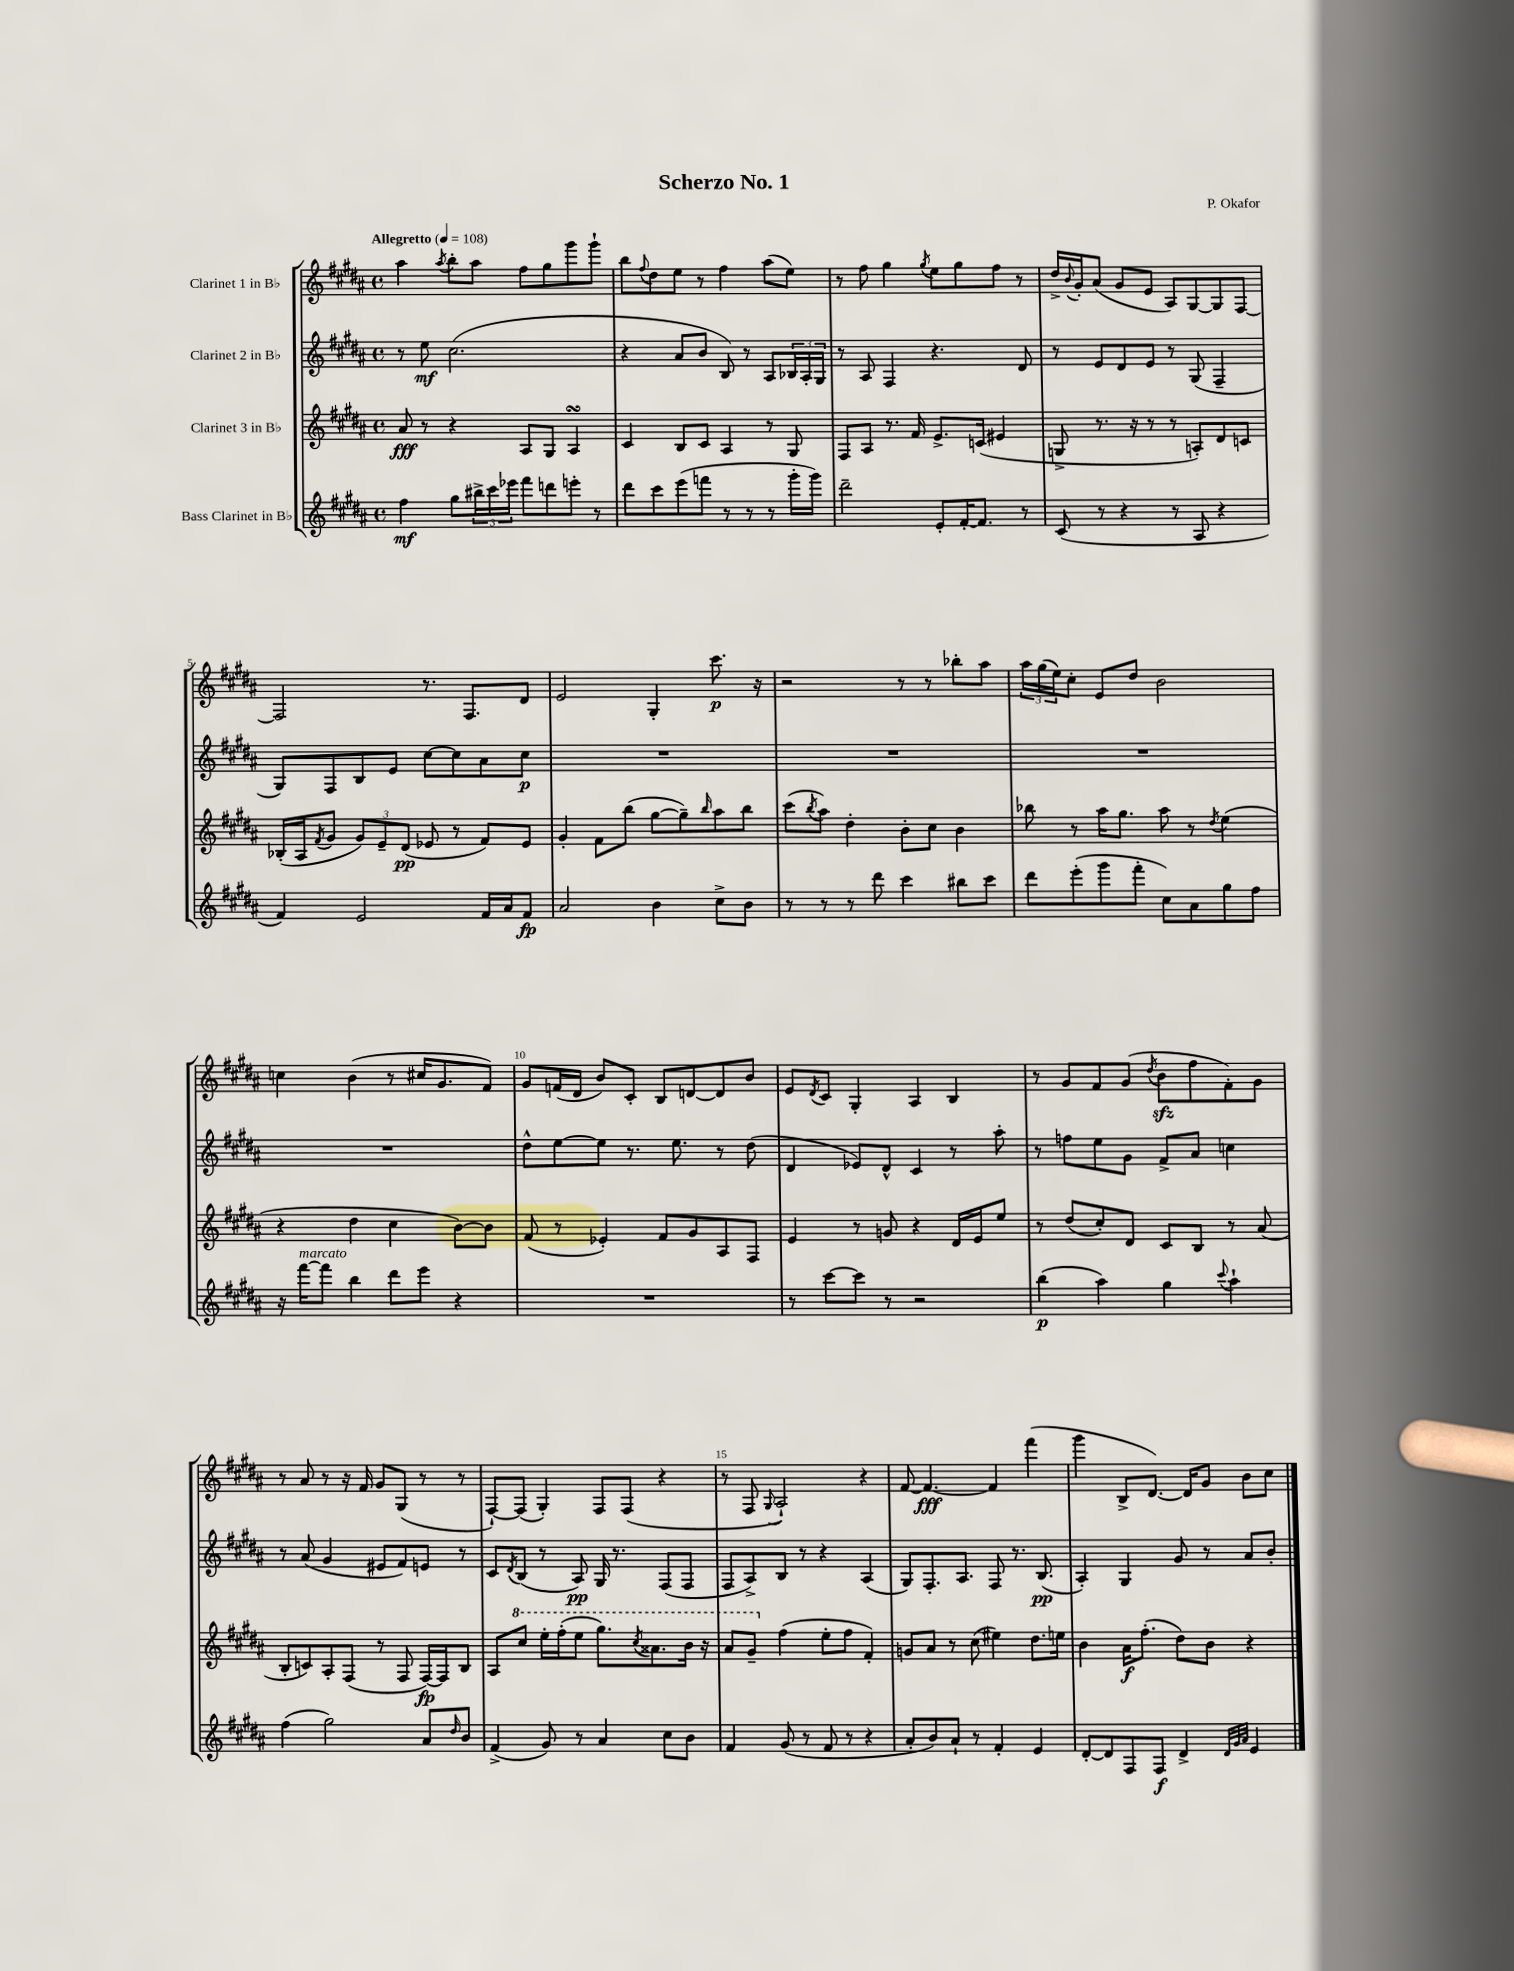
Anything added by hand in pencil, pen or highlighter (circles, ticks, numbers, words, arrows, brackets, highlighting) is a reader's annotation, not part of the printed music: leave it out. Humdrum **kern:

**kern	**kern	**kern	**kern
*staff4	*staff3	*staff2	*staff1
*clefG2	*clefG2	*clefG2	*clefG2
*k[f#c#g#d#a#]	*k[f#c#g#d#a#]	*k[f#c#g#d#a#]	*k[f#c#g#d#a#]
*M4/4	*M4/4	*M4/4	*M4/4
*met(c)	*met(c)	*met(c)	*met(c)
*MM108	*MM108	*MM108	*MM108
4ff#\	8a#/	8r	4aa#\
.	8r	8ee\	.
.	.	.	8qaa#/
8gg#\L	4r	(2.cc#\	8bb'\L
24bb#^\L	.	.	8aa#\J
24ccc#\	.	.	.
24eee-\JJ	.	.	.
8fff#\L	8A#/L	.	8ff#\L
8ddd\	8G#/J	.	8gg#\
8eee'\J	4A#/	.	8ggg#\
8r	.	.	8ggg#`\J
=	=	=	=
8ddd#\L	4c#/	4r	8bb\L
.	.	.	8qqff#/
8ccc#\	.	.	8dd#\
(8eee\	8B/L	8a#/L	8ee\J
8fff\J	8c#/J	8b/J	8r
8r	4A#/	8B/)	4ff#\
8r	.	8r	.
8r	8r	8A#/L	(8aa#\L
16ggg#'\LL	8G#/	24B-/L	8ee\J)
.	.	24A#'/	.
16ggg#\JJ)	.	.	.
.	.	24G#/JJ	.
=	=	=	=
2ddd#~\	8F#/L	8r	8r
.	8A#/J	8A#/	8ff#\
.	8.r	4F#/	4gg#\
.	16f#/	.	.
.	.	.	8qgg#/
8e'/L	8.e^/L	4.r	8ee\L
[16f#'/K	.	.	8gg#\
8.f#/]J	(16c/Jk	.	.
.	4e#/	.	8ff#\J
8r	.	8d#/	8r
=	=	=	=
(8c#/	8G^/	8r	16dd#^/LL
.	.	.	8qqb/
.	.	.	16g#'/J
8r	8.r	8e/L	(8a#/J
4r	.	8d#/	8g#/L
.	16r	.	.
.	8r	8e/J	8e/J
8r	8r	8r	8A#/L)
8A#/	8A'/L)	(8G#/	[8G#/
4r	8d#/	4F#~/	8G#/]
.	8c/J	.	[8F#/J
=	=	=	=
4f#/)	(16B-'/LL	8G#/L)	2F#/]
.	16A#/J	.	.
.	8qf#/	.	.
.	8g#/J	8F#/	.
2e/	12g#/L)	8B/	.
.	12e~/	.	.
.	.	8e/J	.
.	(12d#/J	.	.
.	8e-/	[8cc#\L	8.r
.	8r	8cc#\]	.
.	.	.	8.F#/L
16f#/LL	8f#/L)	8a#\	.
16a#/J	.	.	.
8f#/J	8e-/J	8cc#\J	8d#/J
=	=	=	=
2a#/	4g#'/	1r	2e/
.	8f#\L	.	.
.	(8bb\J	.	.
4b\	[8gg#\L	.	4G#'/
.	8gg#~\])	.	.
.	16qqbb/	.	.
8cc#^\L	8aa#\	.	8.ccc#\
8b\J	8bb\J	.	.
.	.	.	16r
=	=	=	=
8r	(8ccc#\L	1r	2r
.	8qbb/	.	.
8r	8aa#\J)	.	.
8r	4dd#'\	.	.
8ddd#\	.	.	.
4ccc#\	8b'\L	.	8r
.	8cc#\J	.	8r
8bb#\L	4b\	.	8bb-'\L
8ccc#\J	.	.	8aa#\J
=	=	=	=
8ddd#\L	8bb-\	1r	24aa#\LL
.	.	.	(24gg#\
.	.	.	24ee\J)
(8eee'\	8r	.	8cc#'\J
8ggg#\	16aa#\LK	.	8e/L
.	8.gg#\J	.	.
8fff#'\J	.	.	8dd#/J
8cc#\L)	8aa#\	.	2b\
8a#\	8r	.	.
.	8qdd#/	.	.
8gg#\	(4ee\	.	.
8ff#\J	.	.	.
=	=	=	=
16r	4r	1r	4cc\
[16fff#\LK	.	.	.
8fff#\]J	.	.	.
4bb\	4dd#\	.	(4b\
8ddd#\L	4cc#\	.	8r
8eee\J	.	.	16cc#/LK
.	.	.	8.g#/
4r	[8b\L)	.	.
.	8b\]J	.	8f#/J)
=	=	=	=
1r	(8f#/	8dd#^^\L	8g#/L
.	8r	[8ee\	(16f/L
.	.	.	16d#/JJ
.	4e-'/)	8ee\]J	8b/L)
.	.	8.r	8c#'/J
.	8f#/L	.	8B/L
.	.	8.ee\	.
.	8g#/	.	[8d/
.	8A#/	8r	8d/]
.	8F#/J	(8dd#\	8b/J
=	=	=	=
8r	4e/	4d#/	8e/L
.	.	.	8qd#/
[8ccc#\L	.	.	8c#/J
8ccc#\]J	8r	8e-/L)	4G#'/
8r	8g/	8d#^^/J	.
2r	4r	4c#/	4A#/
.	16d#/LL	8r	4B/
.	16e/J	.	.
.	8ee/J	8aa#'\	.
=	=	=	=
(4bb\	8r	8r	8r
.	(8dd#/L	8ff\L	8g#/L
4aa#\)	8cc#'/)	8ee\	8f#/
.	8d#/J	8g#\J	(8g#/J
.	.	.	8qdd#/
4gg#\	8c#/L	8f#^/L	8b\L
.	8B/J	8a#/J	8ff#\
8qqccc#/	.	.	.
4aa#`\	8r	4cc\	8f#'\)
.	(8a#/	.	8g#\J
=	=	=	=
(4ff#\	8B'/L	8r	8r
.	8c/)	(8a#/	8a#/
2gg#\)	8A#'/	4g#/	8r
.	(8F#/J	.	16r
.	.	.	16f#/
.	8r	8e#/L	8g#/L
.	8F#/	8f#/)	(8G#/J
8a#/L	[16F#/LL)	8e/J	8r
.	16F#/]J	.	.
16qqdd#/	.	.	.
8b/J	8B/J	8r	8r
=	=	=	=
(4f#^/	8A#/L	8c#/L	[8F#`/L)
.	.	8qd#/	.
.	8ccc#/J	(8B/J	(8F#/]J
8g#/)	16eee'\LL	8r	4G#'/)
.	(16fff#'\J	.	.
8r	8eee\J	8A#/)	.
4a#/	8.ggg#\L)	16G#/	8F#/L
.	.	8.r	.
.	.	.	(8F#/J
.	8qccc#/	.	.
.	8.aa##\	.	.
8cc#\L	.	(8F#/L	4r
8b\J	16bb\Jk	8F#/J	.
.	16r	.	.
=	=	=	=
4f#/	8aa#/L	8F#/L	8r
.	8gg#~/J	8A#^/)	8F#/
.	.	.	8qqG#/
(8g#/	(4ff#\	8B/J	2A#`/)
8r	.	8r	.
8f#/	8ee'\L	4r	.
8r	8ff#\J	.	.
4r	4f#'/)	(4A#/	4r
=	=	=	=
8a#'/L	8g/L	8G#/L)	[8f#/
8b/)	8a#/J	8.F#'/	4.f#/_
8a#`/J	8r	.	.
.	.	8.A#/J	.
8r	(8cc#\	.	.
4f#'/	4ee#\)	8F#/	4f#/]
.	.	8.r	.
4e/	8.dd#\L	.	(4fff#\
.	.	(8.B/	.
.	16ee\Jk	.	.
=	=	=	=
[8d#'/L	4b\	4A#'/)	4ggg#\
8d#/]	.	.	.
8F#/	16a#\LK	4G#/	8B^/L
.	(8.ff#'\J	.	.
8F#/J	.	.	[8.d#/J)
4d#^/	8dd#\L)	8g#/	.
.	.	.	16d#/]LK
.	8b\J	8r	8g#/J
32qqd#/LLL	.	.	.
32qqg#/	.	.	.
32qqa#/JJJ	.	.	.
4e/	4r	8a#/L	8b\L
.	.	8b'/J	8cc#\J
==	==	==	==
*-	*-	*-	*-
